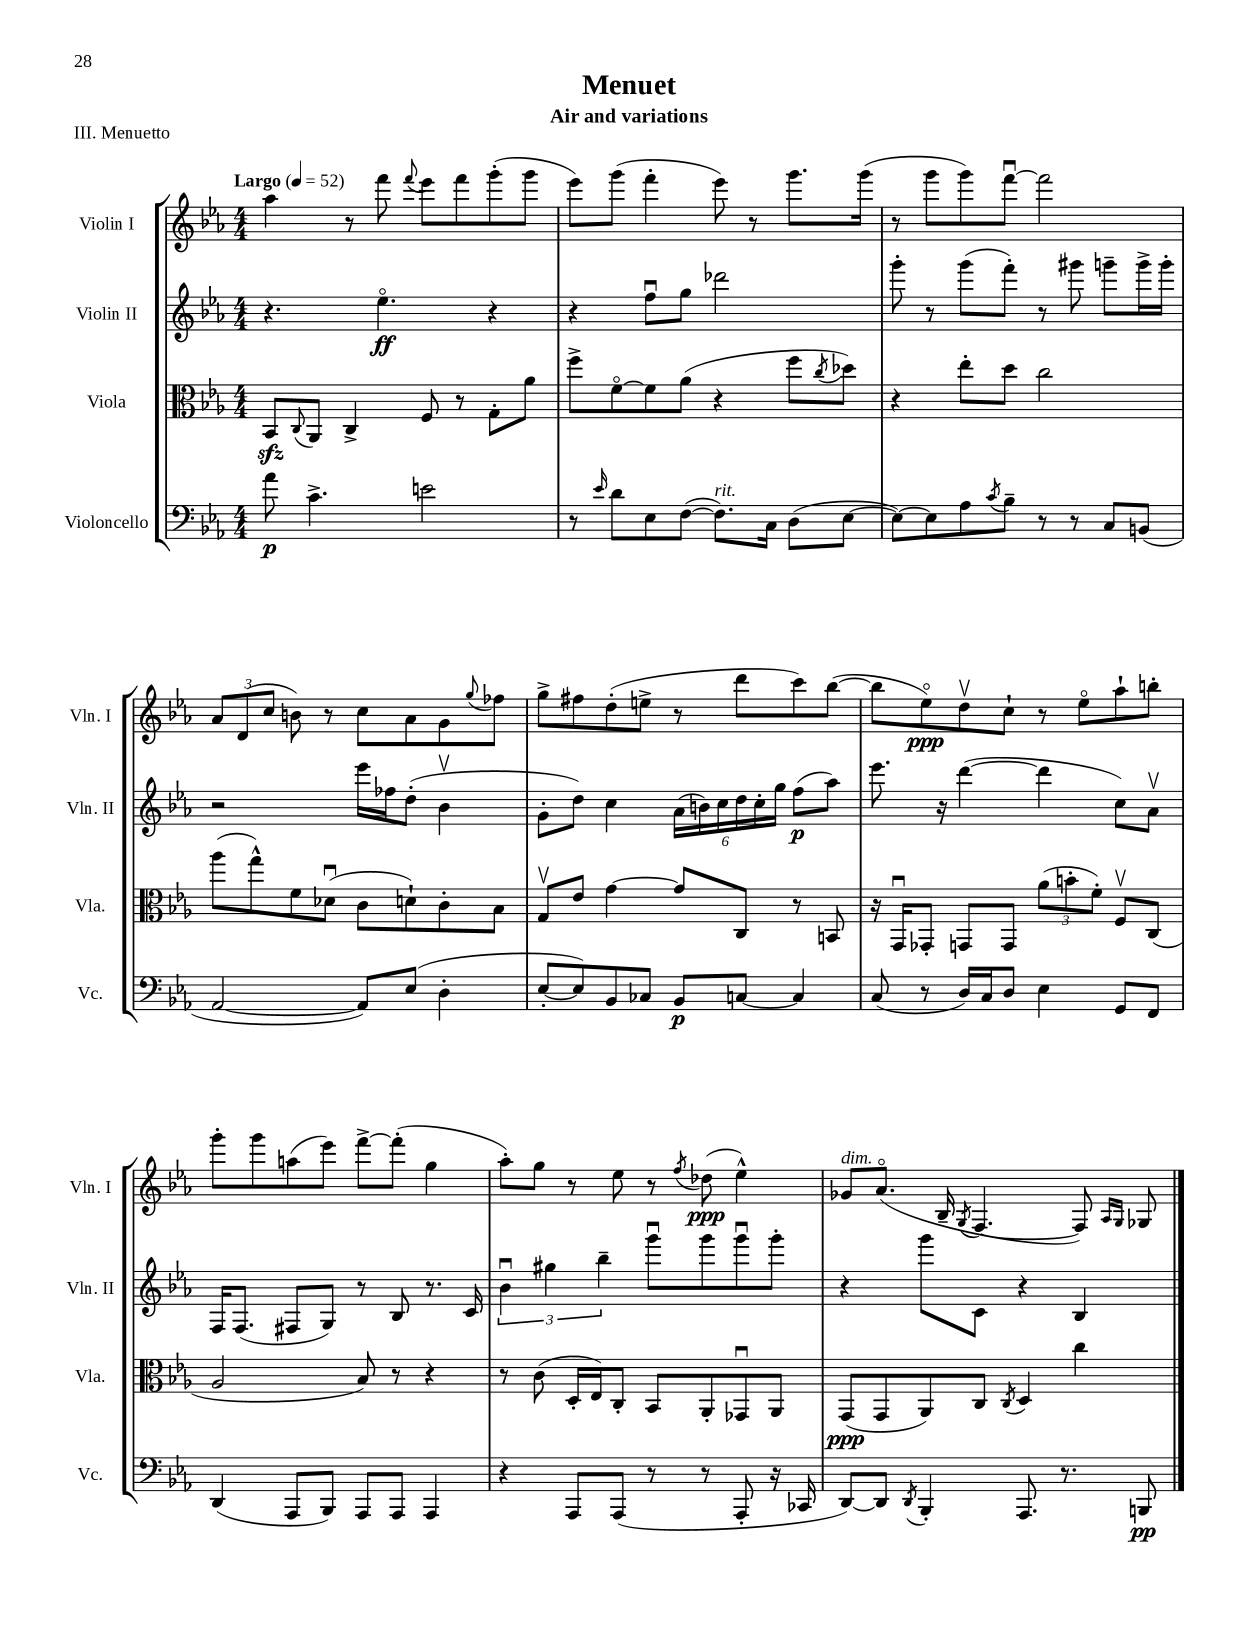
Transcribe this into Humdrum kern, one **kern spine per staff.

**kern	**dynam	**kern	**dynam	**kern	**dynam	**kern	**dynam
*part4	*part4	*part3	*part3	*part2	*part2	*part1	*part1
*staff4	*staff4	*staff3	*staff3	*staff2	*staff2	*staff1	*staff1
*I"Violoncello	*	*I"Viola	*	*I"Violin II	*	*I"Violin I	*
*I'Vc.	*	*I'Vla.	*	*I'Vln. II	*	*I'Vln. I	*
*clefF4	*	*clefC3	*	*clefG2	*	*clefG2	*
*k[b-e-a-]	*	*k[b-e-a-]	*	*k[b-e-a-]	*	*k[b-e-a-]	*
*M4/4	*	*M4/4	*	*M4/4	*	*M4/4	*
*MM52	*	*MM52	*	*MM52	*	*MM52	*
=1	=1	=1	=1	=1	=1	=1	=1
!	!	!	!	!	!	!LO:TX:a:B:t=Largo	!
8a-\	p	8BB-zz/L	.	4.r	.	4aa-\	.
.	.	8qqC/	.	.	.	.	.
4.c^\	.	8AA-/J	.	.	.	.	.
.	.	4C^/	.	.	.	8r	.
.	.	.	.	4.ee-\	ff	8fff\	.
.	.	.	.	.	.	8qqfff/	.
2en\	.	8F/	.	.	.	8eee-\L	.
.	.	8r	.	.	.	8fff\	.
.	.	8G'\L	.	4r	.	(8ggg'\	.
.	.	8a-\J	.	.	.	8ggg\J	.
=2	=2	=2	=2	=2	=2	=2	=2
8r	.	8ff^\L	.	4r	.	8eee-\L)	.
16qqe-/	.	.	.	.	.	.	.
8d\L	.	[8f\	.	.	.	(8ggg\J	.
8E-\	.	8f\]	.	8ffu\L	.	4fff'\	.
([8F\J	.	(8a-\J	.	8gg\J	.	.	.
!LO:TX:a:i:t=rit.	!	!	!	!	!	!	!
8.F\L])	.	4r	.	2ddd-X\	.	8eee-\)	.
.	.	.	.	.	.	8r	.
16C\Jk	.	.	.	.	.	.	.
(8D\L	.	8ff\L	.	.	.	8.ggg\L	.
.	.	8qcc/	.	.	.	.	.
[8E-\J	.	8dd-X\J)	.	.	.	.	.
.	.	.	.	.	.	(16ggg\Jk	.
=3	=3	=3	=3	=3	=3	=3	=3
8E-\L_)	.	4r	.	8ggg'\	.	8r	.
8E-\]	.	.	.	8r	.	8ggg\L	.
8A-\	.	8ee-'\L	.	(8ggg\L	.	8ggg\)	.
8qc/	.	.	.	.	.	.	.
8B-~\J	.	8dd\J	.	8fff'\J)	.	[8fffu\J	.
8r	.	2cc\	.	8r	.	2fff\]	.
8r	.	.	.	8ggg#X\	.	.	.
8C/L	.	.	.	8gggn~\L	.	.	.
(8BBn/J	.	.	.	16ggg^\L	.	.	.
.	.	.	.	16ggg'\JJ	.	.	.
!!LO:LB:g=z
=4	=4	=4	=4	=4	=4	=4	=4
[2AA-/	.	(8aa-\L	.	2r	.	12a-/L	.
.	.	.	.	.	.	(12d/	.
.	.	8gg^^\)	.	.	.	.	.
.	.	.	.	.	.	12cc/J	.
.	.	8f\	.	.	.	8bn\)	.
.	.	(8d-Xu\J	.	.	.	8r	.
8AA-/L])	.	8c\L	.	16eee-\LL	.	8cc\L	.
.	.	.	.	16ff-X\J	.	.	.
(8E-/J	.	8dn`\)	.	(8dd'\J	.	8a-\	.
4D'\	.	8c'\	.	4b-v\	.	8g\	.
.	.	.	.	.	.	8qqgg/	.
.	.	8B-\J	.	.	.	8ff-X\J	.
=5	=5	=5	=5	=5	=5	=5	=5
[8E-'/L	.	8Gv/L	.	8g'\L	.	8gg^\L	.
8E-/])	.	8e-/J	.	8dd\J)	.	8ff#X\	.
8BB-/	.	[4g\	.	4cc\	.	(8dd'\	.
8C-X/J	.	.	.	.	.	8een^\J	.
8BB-/L	p	8g/L]	.	(24a-\LL	.	8r	.
.	.	.	.	24bn\)	.	.	.
.	.	.	.	24cc\	.	.	.
[8Cn/J	.	8C/J	.	24dd\	.	8ddd\L	.
.	.	.	.	24cc'\	.	.	.
.	.	.	.	24gg\JJ	.	.	.
4C/]	.	8r	.	(8ff\L	p	8ccc\)	.
.	.	8BBn/	.	8aa-\J)	.	([8bb-\J	.
=6	=6	=6	=6	=6	=6	=6	=6
(8C/	.	16r	.	8.eee-\	.	8bb-\L]	.
.	.	16GGu/KL	.	.	.	.	.
8r	.	8GG-X'/J	.	.	.	8ee-\)	ppp
.	.	.	.	16r	.	.	.
16D/LL)	.	8GGn/L	.	([4ddd\	.	8ddv\	.
16C/J	.	.	.	.	.	.	.
8D/J	.	8GG/J	.	.	.	8cc`\J	.
4E-\	.	(12a-\L	.	4ddd\]	.	8r	.
.	.	12bn'\	.	.	.	.	.
.	.	.	.	.	.	8ee-\L	.
.	.	12f'\J)	.	.	.	.	.
8GG/L	.	8Fv/L	.	8cc\L)	.	8aa-`\	.
8FF/J	.	(8C/J	.	8a-v\J	.	8bbn'\J	.
!!LO:LB:g=z
=7	=7	=7	=7	=7	=7	=7	=7
(4DD/	.	2A-/	.	16F/KL	.	8ggg'\L	.
.	.	.	.	(8.F/J	.	.	.
.	.	.	.	.	.	8ggg\	.
8AAA-/L	.	.	.	8F#X/L	.	(8aan\	.
8BBB-/J)	.	.	.	8G/J)	.	8eee-\J)	.
8AAA-/L	.	8B-/)	.	8r	.	[8fff^\L	.
8AAA-/J	.	8r	.	8B-/	.	(8fff'\J]	.
4AAA-/	.	4r	.	8.r	.	4gg\	.
.	.	.	.	16c/	.	.	.
=8	=8	=8	=8	=8	=8	=8	=8
4r	.	8r	.	6b-u\	.	8aa-'\L)	.
.	.	(8c\	.	.	.	8gg\J	.
.	.	.	.	6gg#X\	.	.	.
8AAA-/L	.	16D'/LL	.	.	.	8r	.
.	.	16E-/J)	.	.	.	.	.
.	.	.	.	6bb-~\	.	.	.
(8AAA-/J	.	8C'/J	.	.	.	8ee-\	.
8r	.	8BB-/L	.	8gggu\L	.	8r	.
.	.	.	.	.	.	8qff/	.
8r	.	8AA-'/	.	8ggg\	.	(8dd-X\	ppp
8AAA-'/	.	8GG-Xu/	.	8gggu\	.	4ee-^^\)	.
16r	.	8AA-/J	.	8ggg'\J	.	.	.
16CC-X/	.	.	.	.	.	.	.
=9	=9	=9	=9	=9	=9	=9	=9
!	!	!	!	!	!	!LO:TX:a:i:t=dim.	!
[8DD/L)	.	(8GG/L	ppp	4r	.	8g-X/L	.
8DD/J]	.	8GG/	.	.	.	(8.a-/J	.
8qDD/	.	.	.	.	.	.	.
4BBB-'/	.	8AA-/)	.	8ggg\L	.	.	.
.	.	.	.	.	.	16B-~/	.
.	.	.	.	.	.	8qG/	.
.	.	8C/J	.	8c\J	.	[4.F/	.
.	.	8qC/	.	.	.	.	.
8.AAA-/	.	4D/	.	4r	.	.	.
8.r	.	.	.	.	.	.	.
.	.	4cc\	.	4B-/	.	8F/])	.
.	.	.	.	.	.	16qqA-/LL	.
.	.	.	.	.	.	16qqG/JJ	.
8BBBn/	pp	.	.	.	.	8G-X/	.
==	==	==	==	==	==	==	==
*-	*-	*-	*-	*-	*-	*-	*-
